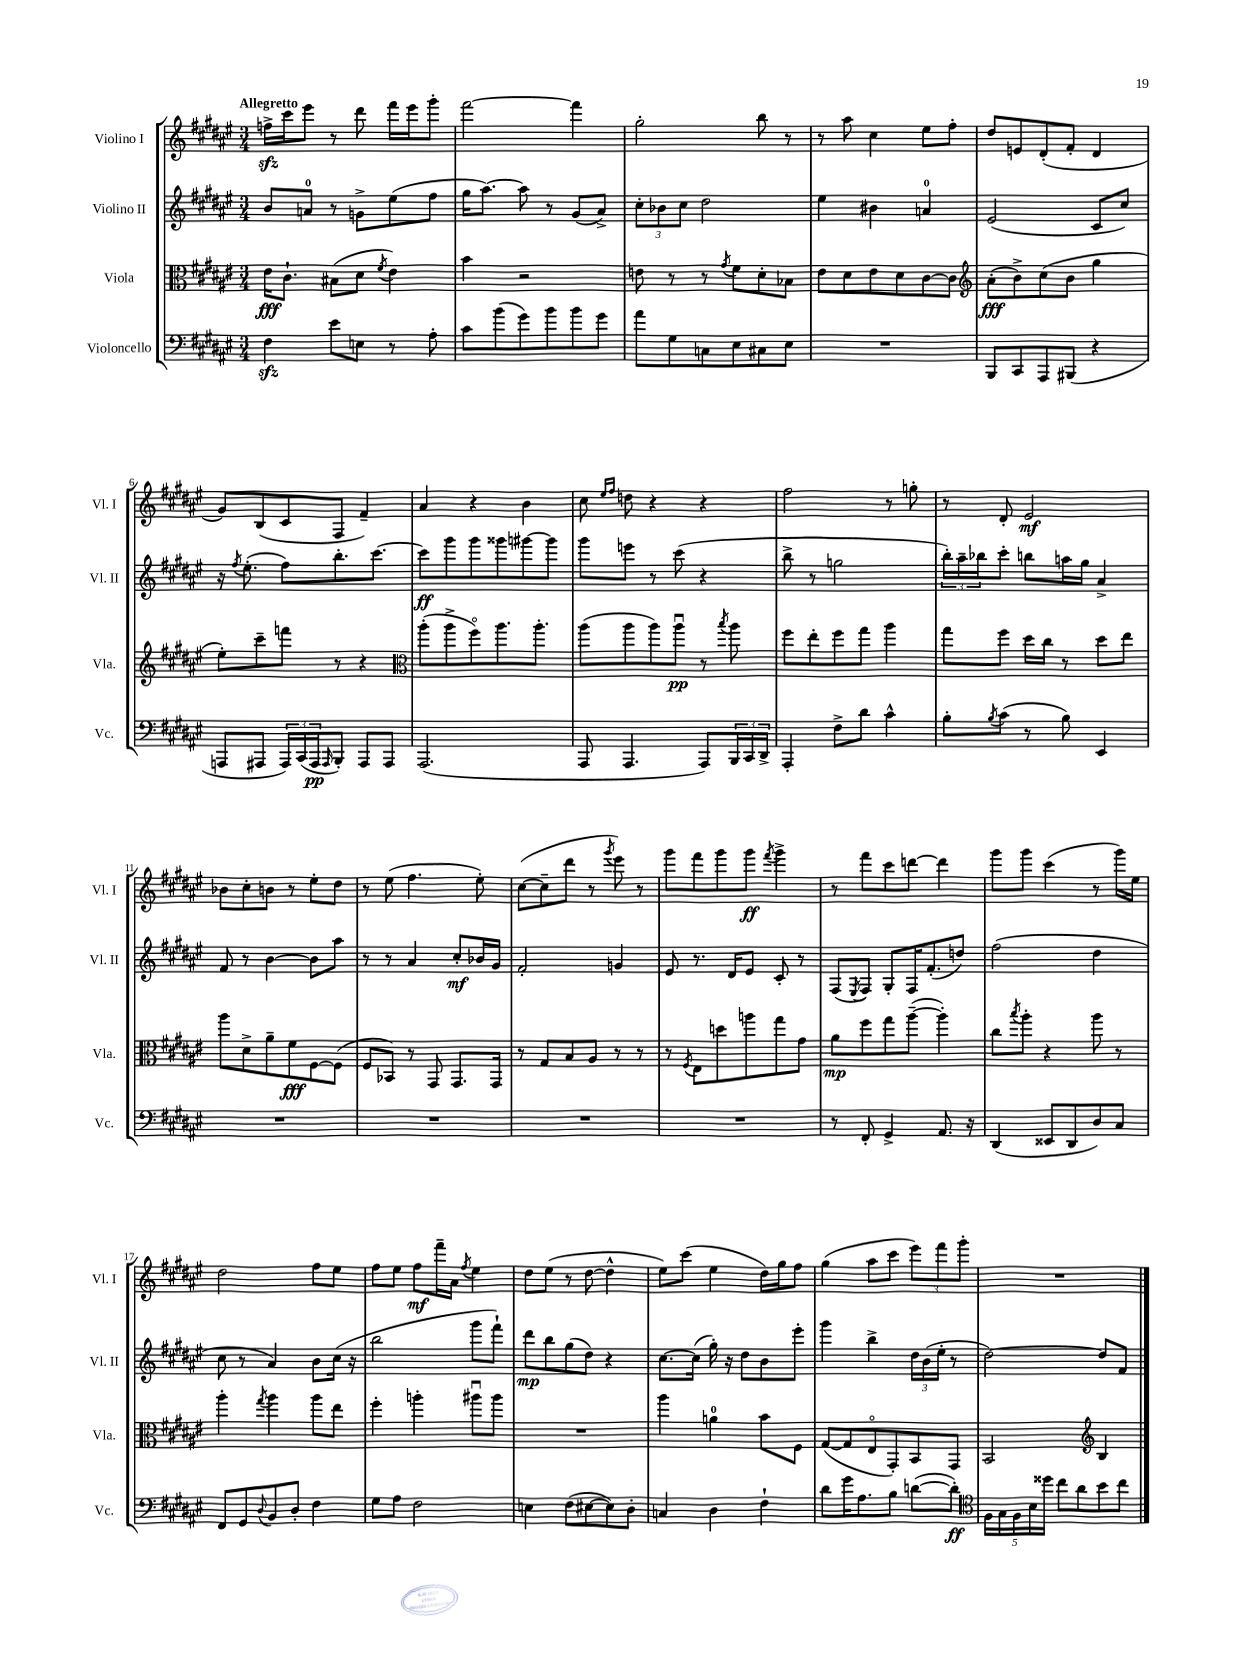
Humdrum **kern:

**kern	**dynam	**kern	**dynam	**kern	**dynam	**kern	**dynam
*part4	*part4	*part3	*part3	*part2	*part2	*part1	*part1
*staff4	*staff4	*staff3	*staff3	*staff2	*staff2	*staff1	*staff1
*I"Violoncello	*	*I"Viola	*	*I"Violino II	*	*I"Violino I	*
*I'Vc.	*	*I'Vla.	*	*I'Vl. II	*	*I'Vl. I	*
*clefF4	*	*clefC3	*	*clefG2	*	*clefG2	*
*k[f#c#g#d#a#e#]	*	*k[f#c#g#d#a#e#]	*	*k[f#c#g#d#a#e#]	*	*k[f#c#g#d#a#e#]	*
*M3/4	*	*M3/4	*	*M3/4	*	*M3/4	*
=1	=1	=1	=1	=1	=1	=1	=1
!	!	!	!	!	!	!LO:TX:a:B:t=Allegretto	!
4F#zz\	.	16e#\KL	fff	8b/L	.	16ffnzz^\LL	.
.	.	8.c#`\J	.	.	.	16ccc#\J	.
.	.	.	.	8an/J	.	8eee#\J	.
8e#\L	.	(8B#X\L	.	8r	.	8r	.
8En\J	.	8d#\J	.	8gn^\L	.	8ddd#\	.
.	.	8qf#/	.	.	.	.	.
8r	.	4e#\)	.	(8ee#\	.	16fff#\LL	.
.	.	.	.	.	.	16eee#\J	.
8A#'\	.	.	.	8ff#\J	.	8ggg#'\J	.
=2	=2	=2	=2	=2	=2	=2	=2
8c#\L	.	4b\	.	16gg#\KL	.	[2fff#\	.
.	.	.	.	[8.aa#\J)	.	.	.
(8b\	.	.	.	.	.	.	.
8g#\)	.	2r	.	8aa#\]	.	.	.
8b\	.	.	.	8r	.	.	.
8b\	.	.	.	(8g#/L	.	4fff#\]	.
8g#\J	.	.	.	8a#^/J)	.	.	.
=3	=3	=3	=3	=3	=3	=3	=3
8a#\L	.	8en\	.	12cc#'\L	.	2gg#'\	.
.	.	.	.	12b-X\	.	.	.
8G#\	.	8r	.	.	.	.	.
.	.	.	.	12cc#\J	.	.	.
8Cn\	.	8r	.	2dd#\	.	.	.
.	.	8qg#/	.	.	.	.	.
8E#\	.	8f#\L	.	.	.	.	.
8C#X\	.	8d#'\	.	.	.	8bb\	.
8E#\J	.	8B-X\J	.	.	.	8r	.
=4	=4	=4	=4	=4	=4	=4	=4
2.r	.	8e#\L	.	4ee#\	.	8r	.
.	.	8d#\	.	.	.	8aa#\	.
.	.	8e#\	.	4b#X\	.	4cc#\	.
.	.	8d#\	.	.	.	.	.
.	.	[8c#\	.	4an/	.	8ee#\L	.
.	.	8c#\J]	.	.	.	8ff#'\J	.
=5	=5	=5	=5	=5	=5	=5	=5
*	*	*clefG2	*	*	*	*	*
8BBB/L	.	(8a#'\L	fff	(2e#/	.	8dd#/L	.
8CC#/	.	8b^\)	.	.	.	8en/	.
8AAA#/	.	(8cc#\	.	.	.	(8d#'/	.
(8BBB#X/J	.	8b\J	.	.	.	8f#'/J	.
4r	.	4gg#\	.	8c#/L	.	4d#/	.
.	.	.	.	8cc#/J)	.	.	.
!!LO:LB:g=z
=6	=6	=6	=6	=6	=6	=6	=6
8AAAn/L	.	8ee#'\L)	.	16r	.	8g#/L)	.
.	.	.	.	8qff#/	.	.	.
.	.	.	.	(8.ee#'\	.	.	.
8AAA#X/J	.	8ccc#~\	.	.	.	(8B/	.
24AAA#/LL)	.	8fffn\J	.	8ff#\L)	.	8c#/	.
(24CC#/	.	.	.	.	.	.	.
24AAA#/J	pp	.	.	.	.	.	.
16qqAAA#/	.	.	.	.	.	.	.
8BBB'/J)	.	8r	.	8.bb'\	.	8F#/J	.
8AAA#/L	.	4r	.	.	.	4f#~/)	.
.	.	.	.	[8.ccc#\J	.	.	.
8AAA#/J	.	.	.	.	.	.	.
=7	=7	=7	=7	=7	=7	=7	=7
*	*	*clefC3	*	*	*	*	*
(2.AAA#/	.	(8aa#'\L	.	8ccc#\L]	ff	4a#/	.
.	.	8aa#^\	.	8ggg#\	.	.	.
.	.	8ff#\)	.	8ggg#\	.	4r	.
.	.	8.aa#\	.	8ggg##X\	.	.	.
.	.	.	.	[8ggg#X\	.	4b\	.
.	.	8.aa#'\J	.	.	.	.	.
.	.	.	.	8ggg#\J]	.	.	.
=8	=8	=8	=8	=8	=8	=8	=8
8AAA#/	.	(8aa#\L	.	8ggg#\L	.	8cc#\	.
.	.	.	.	.	.	16qqee#/LL	.
.	.	.	.	.	.	16qqff#/JJ	.
4.AAA#/	.	8aa#\	.	8eeen\J	.	8ddn\	.
.	.	8aa#\)	.	8r	.	4r	.
.	.	8aa#u\J	pp	(8ccc#\	.	.	.
8AAA#/L)	.	8r	.	4r	.	4r	.
.	.	8qbb/	.	.	.	.	.
24BBB/L	.	8aa#\	.	.	.	.	.
24CC#/	.	.	.	.	.	.	.
24DD#^/JJ	.	.	.	.	.	.	.
=9	=9	=9	=9	=9	=9	=9	=9
4AAA#'/	.	8ff#\L	.	8bb^\	.	2ff#\	.
.	.	8ee#'\	.	8r	.	.	.
8F#^\L	.	8ff#\	.	2ggn\	.	.	.
8d#\J	.	8gg#\J	.	.	.	.	.
4c#^^\	.	4aa#\	.	.	.	8r	.
.	.	.	.	.	.	8ggn'\	.
=10	=10	=10	=10	=10	=10	=10	=10
8B'\L	.	8gg#\L	.	24bb'\LL)	.	8r	.
.	.	.	.	24aa#~\	.	.	.
.	.	.	.	24bb-X\J	.	.	.
8qB/	.	.	.	.	.	.	.
(8c#\J	.	8ff#\J	.	8ccc#'\J	.	8d#'/	.
8r	.	16dd#\LL	.	8bbn\L	.	2e#/	mf
.	.	16cc#\JJ	.	.	.	.	.
8B\)	.	8r	.	16aan\L	.	.	.
.	.	.	.	16gg#\JJ	.	.	.
4EE#/	.	8dd#\L	.	4a#^/	.	.	.
.	.	8ee#\J	.	.	.	.	.
!!LO:LB:g=z
=11	=11	=11	=11	=11	=11	=11	=11
2.r	.	8aa#\L	.	8f#/	.	8b-X\L	.
.	.	8d#^\	.	8r	.	8cc#'\	.
.	.	8a#~\	.	[4b\	.	8bn\J	.
.	.	8f#\	fff	.	.	8r	.
.	.	[8F#\	.	8b\L]	.	8ee#'\L	.
.	.	(8F#\J]	.	8aa#\J	.	8dd#\J	.
=12	=12	=12	=12	=12	=12	=12	=12
2.r	.	8F#/L	.	8r	.	8r	.
.	.	8BB-X/J)	.	8r	.	(8ee#\	.
.	.	8r	.	4a#/	.	4.ff#\	.
.	.	8GG#/	.	.	.	.	.
.	.	8.GG#/L	.	8cc#'/L	mf	.	.
.	.	.	.	16b-X/L	.	8ee#'\)	.
.	.	16GG#/Jk	.	16g#/JJ	.	.	.
=13	=13	=13	=13	=13	=13	=13	=13
2.r	.	8r	.	2f#'/	.	([8cc#\L	.
.	.	8G#/L	.	.	.	8cc#~\]	.
.	.	8B/	.	.	.	8ddd#\J	.
.	.	8A#/J	.	.	.	8r	.
.	.	.	.	.	.	8qggg#/	.
.	.	8r	.	4gn/	.	8eee#\)	.
.	.	8r	.	.	.	8r	.
=14	=14	=14	=14	=14	=14	=14	=14
2.r	.	8r	.	8e#/	.	8ggg#\L	.
.	.	8qF#/	.	.	.	.	.
.	.	8E#\L	.	8.r	.	8fff#\	.
.	.	8ddn\	.	.	.	8ggg#\	.
.	.	.	.	16d#/KL	.	.	.
.	.	8aan\	.	8e#/J	.	8ggg#\J	ff
.	.	.	.	.	.	8qfff#/	.
.	.	8gg#\	.	8c#'/	.	4ggg#^\	.
.	.	8g#\J	.	8r	.	.	.
=15	=15	=15	=15	=15	=15	=15	=15
8r	.	8a#\L	mp	(8F#/L	.	8r	.
.	.	.	.	8qE#/	.	.	.
8FF#'/	.	8ff#\	.	8F#/J)	.	8fff#\L	.
4GG#^/	.	8gg#\	.	8G#'/L	.	8ccc#\	.
.	.	([8aa#~\J	.	16F#/K	.	[8dddn\J	.
.	.	.	.	(8.f#'/	.	.	.
8.AA#/	.	4aa#'\])	.	.	.	4ddd\]	.
.	.	.	.	8ddn/J)	.	.	.
16r	.	.	.	.	.	.	.
=16	=16	=16	=16	=16	=16	=16	=16
(4DD#/	.	8cc#\L	.	(2ff#\	.	8ggg#\L	.
.	.	8qbb/	.	.	.	.	.
.	.	8aa#'\J	.	.	.	8ggg#\J	.
8EE##X/L	.	4r	.	.	.	(4ccc#\	.
8DD#/	.	.	.	.	.	.	.
8D#/)	.	8aa#\	.	4dd#\	.	8r	.
8C#/J	.	8r	.	.	.	16ggg#\LL)	.
.	.	.	.	.	.	16ee#\JJ	.
!!LO:LB:g=z
=17	=17	=17	=17	=17	=17	=17	=17
8FF#/L	.	4aa#'\	.	8cc#\	.	2dd#\	.
8GG#/	.	.	.	8r	.	.	.
8qqD#/	.	8qgg#/	.	.	.	.	.
8BB/	.	4aa#\	.	4a#/)	.	.	.
8D#'/J	.	.	.	.	.	.	.
4F#\	.	8aa#\L	.	8b\L	.	8ff#\L	.
.	.	8ee#\J	.	(16cc#\Jk	.	8ee#\J	.
.	.	.	.	16r	.	.	.
=18	=18	=18	=18	=18	=18	=18	=18
8G#\L	.	4ff#'\	.	2bb\	.	8ff#\L	.
8A#\J	.	.	.	.	.	8ee#\J	.
2F#\	.	4aan'\	.	.	.	8ff#\L	mf
.	.	.	.	.	.	16fff#~\L	.
.	.	.	.	.	.	16a#\JJ	.
.	.	.	.	.	.	8qff#/	.
.	.	8aa#Xu\L	.	8ggg#\L	.	4ee#\	.
.	.	8aa#\J	.	8fff#`\J)	.	.	.
=19	=19	=19	=19	=19	=19	=19	=19
4En\	.	2.r	.	8ddd#\L	mp	8dd#\L	.
.	.	.	.	8bb\	.	(8ee#\J	.
(8F#\L	.	.	.	(8gg#\	.	8r	.
[8E#X\	.	.	.	8dd#\J)	.	[8dd#\	.
8E#\])	.	.	.	4r	.	4dd#^^\]	.
8D#'\J	.	.	.	.	.	.	.
=20	=20	=20	=20	=20	=20	=20	=20
4Cn/	.	4aa#\	.	[8.cc#\L	.	8ee#\L)	.
.	.	.	.	.	.	(8ccc#\J	.
.	.	.	.	(16cc#\Jk]	.	.	.
4D#\	.	4an\	.	16gg#'\)	.	4ee#\	.
.	.	.	.	16r	.	.	.
.	.	.	.	8dd#\L	.	.	.
4F#`\	.	8b\L	.	8b\	.	16dd#\LL)	.
.	.	.	.	.	.	16gg#\J	.
.	.	8F#\J	.	8eee#'\J	.	8ff#\J	.
=21	=21	=21	=21	=21	=21	=21	=21
8d#\L	.	([8G#/L	.	4ggg#\	.	(4gg#\	.
16g#\K	.	8G#/]	.	.	.	.	.
8.A#\	.	.	.	.	.	.	.
.	.	8E#/	.	4bb^\	.	8aa#\L	.
8B\J	.	8GG#'/)	.	.	.	8ccc#\J	.
([8dn\L	.	8BB/	.	24dd#\LL	.	12eee#\L)	.
.	.	.	.	(24b\	.	.	.
.	.	.	.	24ee#'\JJ	.	12fff#\	.
8d'\J])	ff	8GG#/J	.	8r	.	.	.
.	.	.	.	.	.	12ggg#'\J	.
=22	=22	=22	=22	=22	=22	=22	=22
*clefC4	*	*	*	*	*	*	*
20F#\LL	.	2BB/	.	[2dd#\)	.	2.r	.
20G#\	.	.	.	.	.	.	.
20F#\	.	.	.	.	.	.	.
20B\	.	.	.	.	.	.	.
20dd##X\JJ	.	.	.	.	.	.	.
8cc#\L	.	.	.	.	.	.	.
8a#\	.	.	.	.	.	.	.
*	*	*clefG2	*	*	*	*	*
8b\	.	4B/	.	8dd#/L]	.	.	.
8cc#\J	.	.	.	8f#/J	.	.	.
==	==	==	==	==	==	==	==
*-	*-	*-	*-	*-	*-	*-	*-
